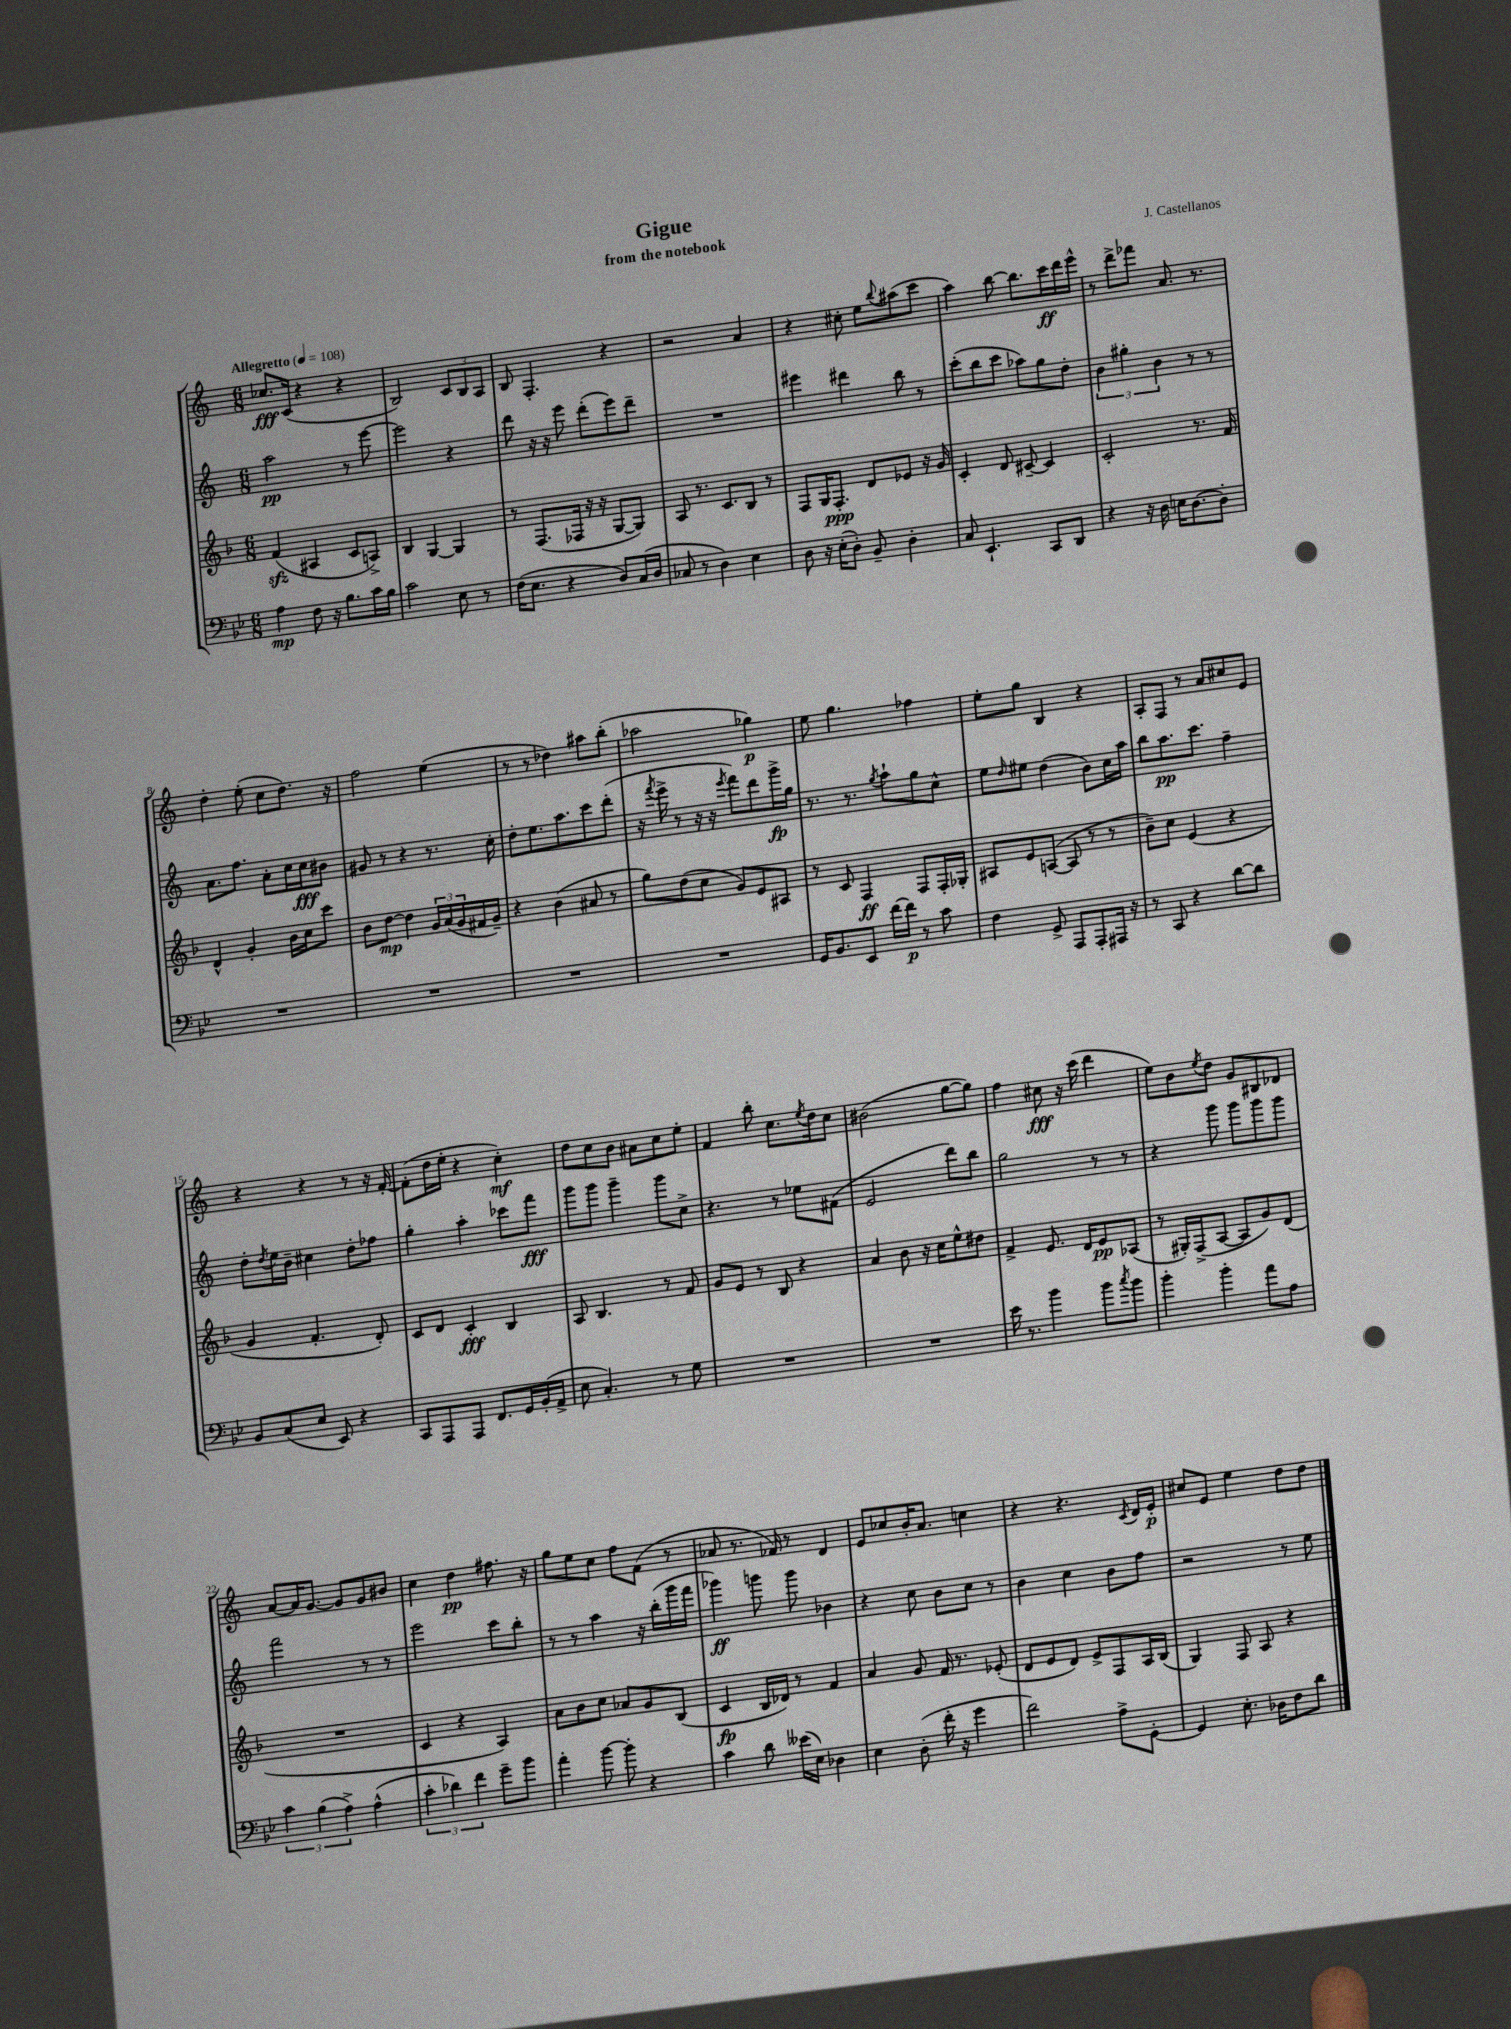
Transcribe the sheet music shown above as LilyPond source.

\header { title = "Gigue" composer = "J. Castellanos" subtitle = "from the notebook" }
<<
\new StaffGroup <<
\new Staff = "s0" {
    \clef treble \key c \major \numericTimeSignature \time 6/8 \tempo "Allegretto" 4 = 108
    ces''8.\fff c'16( r4 r4 |
    b2) \tuplet 3/2 { c'8 b8 a8 } |
    b8 f4.-. r4 |
    r2 a'4 |
    r4 cis''8-. e''8 \appoggiatura { b''8 } ais''8( c'''8 |
    a''4) b''8~ b''8. c'''16\ff d'''16 e'''16-^ |
    r8 d'''8-> fes'''8 a'8. r8. |
    d''4-. e''8-.( c''8 d''8.) r16 |
    f''2 e''4( |
    r8 r8 des''4) ais''8 b''8-.( |
    aes''2 ges''4\p) |
    e''8 g''4. fes''4 |
    e''8-. g''8 b4 r4 |
    a8-. f8 r8 a'8 cis''8 e'8 |
    r4 r4 r8 r16 f'16~-. |
    f'8-.( d''16 e''16-. r4 c''4-.\mf) |
    d''8 c''8 b'8 ais'8 c''8 e''8-. |
    f'4 b''8-. c''8. \acciaccatura { e''8 } d''16 c''8 |
    bis'2( g''8~ g''8) |
    f''4 cis''8\fff r16 c'''16( d'''4 |
    e''8) b'8 \acciaccatura { e''8 } d''8 g'8 bis8 des'8 |
    a'8~ a'16 g'8.~ g'8 g'8 bis'8 |
    c''4 d''4\pp fis''8. r16 |
    g''8 e''8 c''8 f''8 f'8( r8 |
    aes'8 r8. fes'16) r8 d'4 |
    e'8 ces''8 b'16-. a'8. c''4 |
    r4 r4. \acciaccatura { c'8 } d'16 e'16-.\p |
    cis''8 e'8 e''4 d''8 d''8 \bar "|." |
}
\new Staff = "s1" {
    \clef treble \key c \major \numericTimeSignature \time 6/8
    a''2\pp r8 e'''8~ |
    e'''2 r4 |
    d'''8 r16 r16 e'''8 d'''8-.( e'''8) d'''8-- |
    R2. |
    eis'''4 dis'''4 b''8 r8 |
    c'''8-.( b''8 c'''8 aes''8) g''8 d''8-. |
    \tuplet 3/2 { b'4 gis''4-. b'4 } r8 r8 |
    a'8. f''8. a'8-. c''16 c''16\fff bis'8 |
    gis'8 r8 r4 r8. c''16-. |
    d''8-. e''8. a''8. c'''8 d'''8-.( |
    r16 \acciaccatura { f'''8 } e'''16-> r8 r16 r16 \acciaccatura { e'''8 } f'''8) d'''8 g'''16->\fp g''16 |
    r8. r8. \acciaccatura { g''8 } a''8-! g''8 c''8-^ |
    e''8 \grace { d''16 } eis''8 d''4( b'8) c''16 a''16 |
    b''8 a''8.\pp c'''8. f''4-- |
    d''8-. \acciaccatura { d''8 } e''16 b'16-- cis''4 d''8-. fes''8 |
    g''4-. a''4-. ces'''8 f'''8\fff |
    g'''8 g'''8 g'''4-- g'''8 c''8-> |
    r4. r8 ees''8 fis'8( |
    e'2 d'''8) b''8 |
    g''2 r8 r8 |
    r4 g'''8 g'''8 g'''8 g'''8 |
    f'''2 r8 r8 |
    e'''2 c'''8 b''8-. |
    r8 r8 a''4 r16 b''16-.( g'''16 f'''16 |
    ges'''4\ff) g'''8 g'''8 bes'4 |
    r4 c''8 b'8 c''8 r8 |
    b'4 c''4 b'8 f''8 |
    r2 r8 e''8 \bar "|." |
}
\new Staff = "s2" {
    \clef treble \key f \major \numericTimeSignature \time 6/8
    f'4\sfz( ais4 c'8 a8->) |
    bes4 g4~ g4 |
    r8 f8.( fes16 r16 r16 g8~ g8) |
    a8 r8. c'8. bes8 r8 |
    f8 g16 f8.-.\ppp d'8 ees'8 r16 g'16 |
    c'4-. d'8 cis'8~-- cis'4 |
    c'2-. r8. f'16 |
    d'4-^ g'4-. bes'16 c''16 c'''8 |
    bes'8 d''8~\mp d''4 \tuplet 3/2 { g'16 a'16( g'16 } fis'16 g'16--) |
    r4 bes'4( ais'8 r8 |
    g''8) d''8( c''8 g'8) e'8 ais8 |
    r8 c'8 f4\ff f8 f16-. ges16-. |
    ais8 e'8 a8~( a8 r8 r8 |
    bes'8--) c''8 e'4( r4 |
    g'4 f'4.-. d'8-.) |
    c'8 d'8 c'4-.\fff bes4 |
    a8 bes4. r8 f'8 |
    g'8 e'8 r8 bes8 r4 |
    a'4 bes'8 r16 c''16 e''8-^ dis''8 |
    f'4-> e'8. d'16 e'8\pp aes8( |
    r8 gis16-.) f16->( a8~ a8 g'8) d'8( |
    R2. |
    c'4 r4 a4) |
    a'8 bes'8 c''8 aes'8 g'8 bes8( |
    c'4\fp bes16 des'16) r8 f'4 |
    a'4 g'8 f'16 r8. ees'8-.( |
    d'8 e'8 d'8) e'8-> f8 a16 bes16( |
    g4) f8 a8 r4 \bar "|." |
}
\new Staff = "s3" {
    \clef bass \key bes \major \numericTimeSignature \time 6/8
    a4\mp f8 r16 bes8. c'16 bes16 |
    c'2 ees8 r8 |
    f16( ees8. r4 d8) c16( d16 |
    ces8 r8 d4) ees4 |
    d8 r16 ees16-.( d8-.) bes,8-- d4-. |
    c8 ees,4.-! c,8 d,8 |
    r4 r16 d16 e16 d8.~ d8-. |
    R2. |
    R2. |
    R2. |
    R2. |
    g,16 bes,8. ees,8 f'16~ f'16\p r8 c'8 |
    f4 g,8-> a,,8 a,,8-. ais,,16 r16 |
    r8 c,8 r4 d'8~ d'8 |
    bes,8 c8( ees8 ees,8) r4 |
    c,8 a,,8 a,,8 f,8. g,16 bes,16-.( a,16-> |
    ees8 c4.-.) r8 g8 |
    R2. |
    R2. |
    ees'16 r8. bes'4 bes'8 \acciaccatura { c''8 } bes'8 |
    bes'4-. bes'4-. a'8 a8 |
    \tuplet 3/2 { c'4 bes4( a4->) } a4-^( |
    \tuplet 3/2 { c'4-. des'4) f'4 } g'8-- bes'8 |
    a'4-. bes'8~ bes'8-. r4 |
    c'4 d'8 eeses'16( ees16) des4 |
    ees4 d8-.( f'16-. r16 g'4 |
    f'2) a8-> g,8~-. |
    g,4 ees8.-. des16 f8 d'8 \bar "|." |
}
>>
>>
